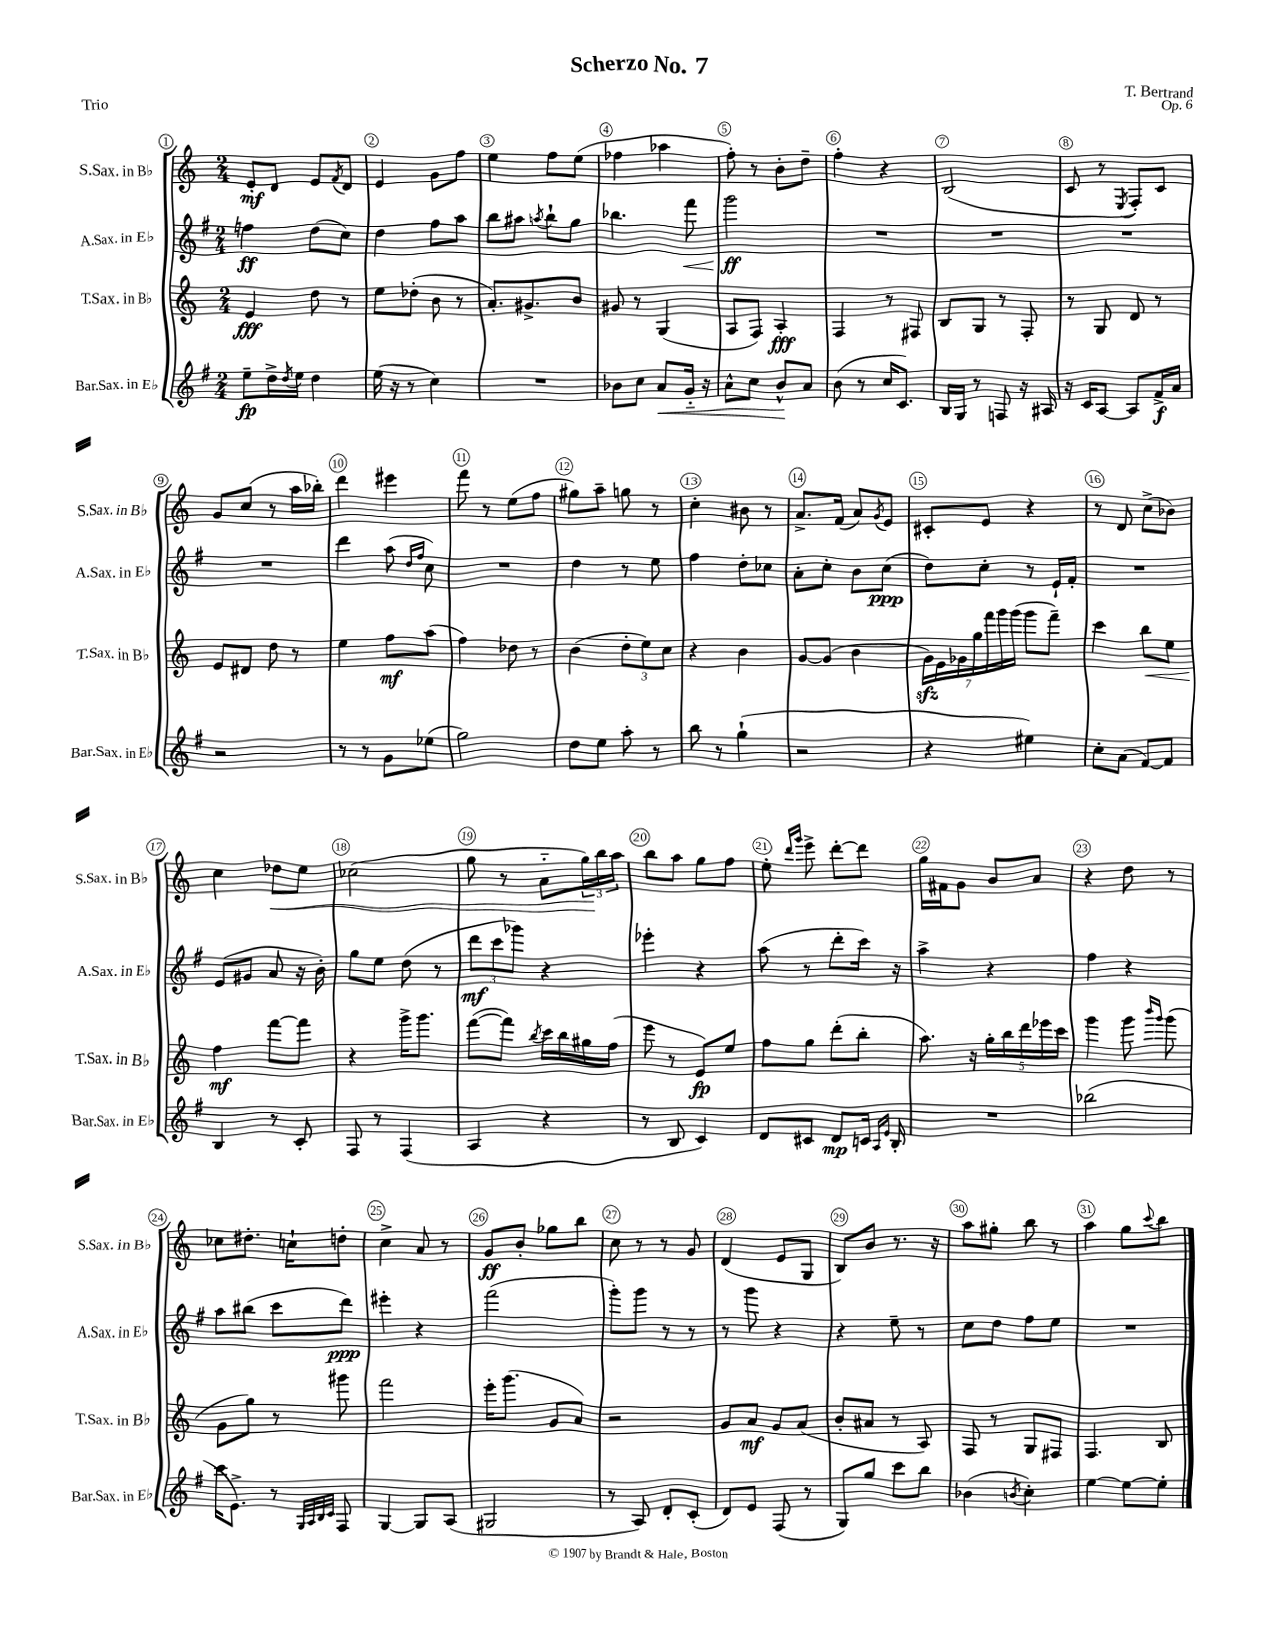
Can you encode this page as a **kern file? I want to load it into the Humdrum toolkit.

**kern	**kern	**kern	**kern
*staff4	*staff3	*staff2	*staff1
*clefG2	*clefG2	*clefG2	*clefG2
*k[f#]	*k[]	*k[f#]	*k[]
*M2/4	*M2/4	*M2/4	*M2/4
8ee~	4e	4ff	8e'
16dd^	.	.	8d
8qdd	.	.	.
16ee	.	.	.
4dd	8dd	(8dd	8e
.	.	.	8qf
.	8r	8cc)	8d
=	=	=	=
(16ee	8ee	4dd	4e
16r	.	.	.
8r	(8dd-'	.	.
4cc)	8b	8ff#	8g
.	8r	8aa	8ff
=	=	=	=
2r	8.a')	8bb	4ee
.	.	8aa#	.
.	8.g#^	.	.
.	.	8qaa	.
.	.	8bb`	8ff
.	8b	8gg	(8ee
=	=	=	=
8b-	8g#	4.bb-	4ff-
8cc	8r	.	.
8a	(4G	.	4aa-
16g'~	.	8fff#	.
16r	.	.	.
=	=	=	=
8a^^	8A	2ggg	8ff')
8cc	8F)	.	8r
8b^^	4A'	.	8b'
8a	.	.	8dd~
=	=	=	=
(8b	4F	2r	4ff'
8r	.	.	.
16cc	8r	.	4r
8.c)	.	.	.
.	8F#	.	.
=	=	=	=
16B	8B	2r	(2B
16G	.	.	.
8r	8G	.	.
8F	8r	.	.
16r	8F'	.	.
16A#	.	.	.
=	=	=	=
16r	8r	2r	8c
16c	.	.	.
[8A	8G	.	8r
.	.	.	8qE
8A]	8d	.	8F')
16f#^	8r	.	8c
16a	.	.	.
=	=	=	=
2r	8e	2r	8g
.	8d#	.	(8cc
.	8dd	.	8r
.	8r	.	16aa
.	.	.	16bb-')
=	=	=	=
8r	4ee	4ddd	4ddd
8r	.	.	.
8g	8ff	(8aa	4eee#
.	.	16qqdd	.
.	.	16qqff#	.
(8ee-	(8aa	8cc)	.
=	=	=	=
2gg)	4ff)	2r	8fff
.	.	.	8r
.	8dd-	.	(8ee
.	8r	.	8ff
=	=	=	=
8dd	(4b	4dd	8gg#)
8ee	.	.	8aa~
8aa'	12dd'	8r	8gg
.	12ee)	.	.
8r	.	8ee	8r
.	12cc	.	.
=	=	=	=
8bb	4r	4ff#	4cc'
8r	.	.	.
(4gg`	4b	8dd'	8b#
.	.	8cc-	8r
=	=	=	=
2r	[8g	8a'	8.a^
.	(8g]	8cc'	.
.	.	.	(16f
.	4b	8b	8a)
.	.	.	8qg
.	.	(8cc	8e
=	=	=	=
4r	28g)	8dd)	8c#'
.	28e	.	.
.	28g-	.	.
.	28gg	.	.
.	.	8cc'	8e
.	28fff	.	.
.	28ggg	.	.
.	(28ggg	.	.
4ee#)	8ggg	8r	4r
.	8fff~)	16e`	.
.	.	16f#'	.
=	=	=	=
8cc'	4ccc	2r	8r
(8a	.	.	8d
[8f#)	8bb	.	(8cc^
8f#]	8ee	.	8b-)
=	=	=	=
4B	4ff	(8e	4cc
.	.	8g#	.
8r	[8fff	8a	8dd-
8c'	8fff]	16r	8ee
.	.	16b')	.
=	=	=	=
8F#	4r	8gg	(2cc-
8r	.	8ee	.
(4F#	16ggg^	(8dd	.
.	8.ggg	.	.
.	.	8r	.
=	=	=	=
4A	([8fff	12ddd	8gg
.	.	12ccc	.
.	8fff])	.	8r
.	.	12ggg-)	.
.	8qbb	.	.
4r	16ccc	4r	8a'~
.	16bb	.	.
.	16gg#	.	24gg)
.	.	.	24bb
.	(16ff	.	.
.	.	.	24aa
=	=	=	=
8r	8eee	4eee-'	8bb
8B	8r	.	8aa
4c)	8e)	4r	8gg
.	8ee	.	8ff
=	=	=	=
8d	8ff	(8aa	8ee'
.	.	.	16qqddd
.	.	.	16qqggg
8c#	8gg	8r	8eee^
8d	(8ddd'	8ddd'	[8ddd'
16c	8bb'	16ccc)	8ddd]
16qqA	.	.	.
16qqe	.	.	.
16B'	.	16r	.
=	=	=	=
2r	8.aa)	4aa^	16gg
.	.	.	16f#
.	.	.	8g
.	16r	.	.
.	20gg'	4r	8b
.	20bb	.	.
.	20ddd	.	.
.	.	.	8a
.	20eee-	.	.
.	20ccc	.	.
=	=	=	=
(2bb-	4ggg	4ff#	4r
.	8ggg	4r	8dd
.	16qqbbb	.	.
.	16qqggg	.	.
.	(8ggg	.	8r
=	=	=	=
16ccc	8g	8aa	8cc-
8.e^)	.	.	.
.	8gg)	(8bb#	8.dd#'
8r	8r	8ccc	.
.	.	.	16cc`
32qqG	.	.	.
32qqA	.	.	.
32qqB	.	.	.
32qqc	.	.	.
8F#	8ggg#	8ddd)	8dd'
=	=	=	=
[4G	2fff	4eee#'	4cc^
8G]	.	4r	8a
(8A	.	.	8r
=	=	=	=
2G#	16eee'	(2fff#	8g
.	(8.ggg	.	.
.	.	.	8b'
.	8g	.	8gg-
.	8a)	.	8bb
=	=	=	=
8r	2r	8ggg')	8cc
8A)	.	8ggg	8r
8d'	.	8r	8r
(8c'	.	8r	8g
=	=	=	=
8d)	8g	8r	(4d
8e	8a	8ggg	.
(8F#	8g	4r	8e
8r	(8a	.	8G
=	=	=	=
8G)	8b'	4r	8B)
8gg	8a#	.	8b
8ccc	8r	8ee~	8.r
8bb	8A)	8r	.
.	.	.	16r
=	=	=	=
(4b-	8F	8cc	8aa
.	8r	8dd	8gg#'
8qb	.	.	.
4cc')	8G	8ff#	8bb
.	8F#	8ee	8r
=	=	=	=
[4ee	4.F	2r	4aa
8ee_	.	.	8gg
.	.	.	8qqccc
8ee']	8B	.	8bb
==	==	==	==
*-	*-	*-	*-
